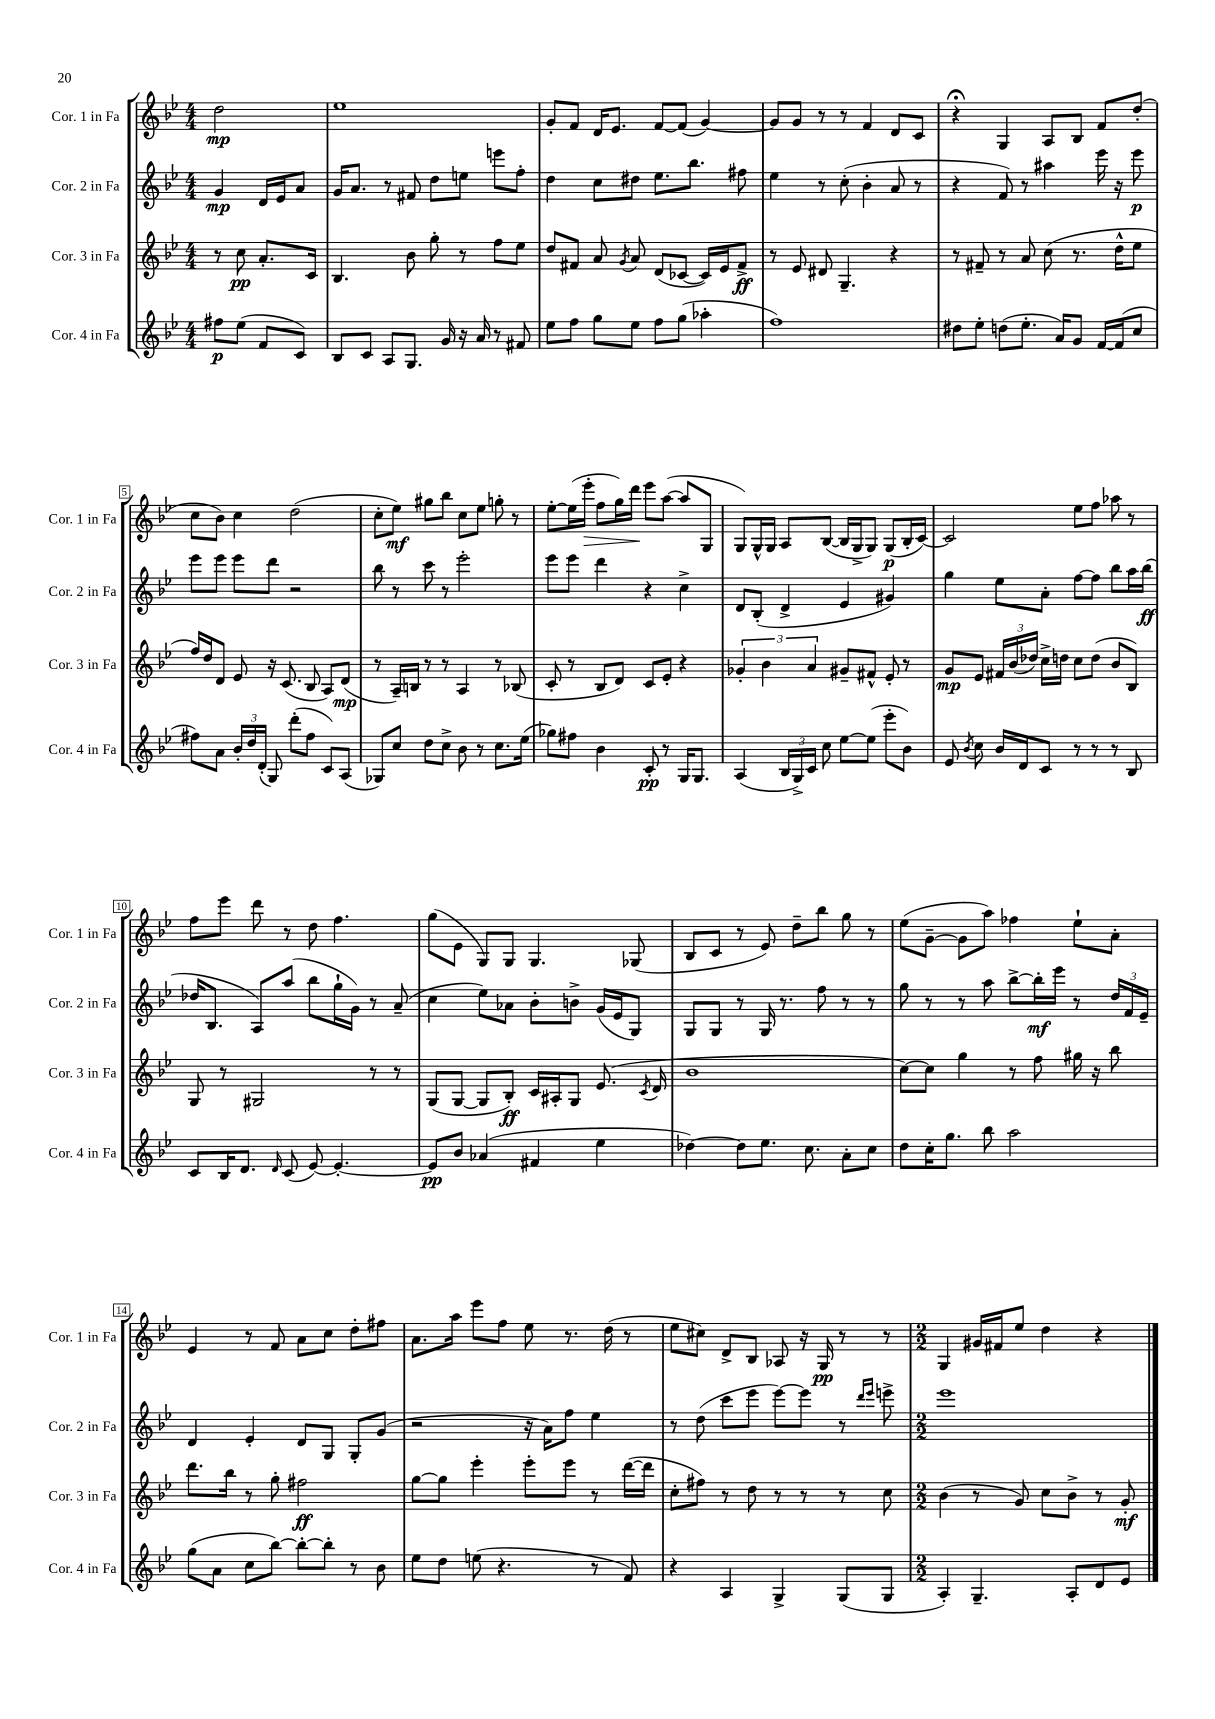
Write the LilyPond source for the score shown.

<<
\new StaffGroup <<
\new Staff = "s0" \with { instrumentName = "Cor. 1 in Fa" shortInstrumentName = "Cor. 1 in Fa" } {
    \clef treble \key bes \major \numericTimeSignature \time 4/4 \partial 2
    \autoBeamOff d''2\mp |
    ees''1 |
    g'8[-. f'8] d'16[ ees'8.] f'8[~ f'8]( g'4~) |
    g'8[ g'8] r8 r8 f'4 d'8[ c'8] |
    r4\fermata g4 a8[ bes8] f'8[ d''8]-.( |
    c''8[ bes'8]) c''4 d''2( |
    c''8[-. ees''8]\mf) gis''8[ bes''8] c''8[ ees''8] g''8-. r8 |
    ees''8[~-. ees''16( ees'''16]-.\> f''8[ g''16) d'''16]\! ees'''8[ a''8]~( a''8[ g8] |
    g8[) g16-^ g16] a8[ bes8]~( bes16[ g16-> g8]) g8[\p( bes16-. c'16]~) |
    c'2 ees''8[ f''8] aes''8 r8 |
    f''8[ ees'''8] d'''8 r8 d''8 f''4. |
    g''8[( ees'8] g8[) g8] g4. ges8( |
    bes8[ c'8] r8 ees'8) d''8[-- bes''8] g''8 r8 |
    ees''8[( g'8]~-- g'8[ a''8]) fes''4 ees''8[-! a'8]-. |
    ees'4 r8 f'8 a'8[ c''8] d''8[-. fis''8] |
    a'8.[ a''16] ees'''8[ f''8] ees''8 r8. d''16( r8 |
    ees''8[ cis''8]) d'8[-> bes8] aes8 r16 g16\pp r8 r8 |
    \numericTimeSignature \time 2/2 g4 gis'16[ fis'16 ees''8] d''4 r4 \bar "|." |
}
\new Staff = "s1" \with { instrumentName = "Cor. 2 in Fa" shortInstrumentName = "Cor. 2 in Fa" } {
    \clef treble \key bes \major \numericTimeSignature \time 4/4 \partial 2
    \autoBeamOff g'4\mp d'16[ ees'16 a'8] |
    g'16[ a'8.] r8 fis'8 d''8[ e''8] e'''8[ f''8]-. |
    d''4 c''8[ dis''8] ees''8.[ bes''8.] fis''8 |
    ees''4 r8 c''8-.( bes'4-. a'8 r8 |
    r4 f'8) r8 ais''4 ees'''16 r16 ees'''8\p |
    ees'''8[ ees'''8] ees'''8[ d'''8] r2 |
    bes''8 r8 c'''8 r8 ees'''2-. |
    ees'''8[ ees'''8] d'''4 r4 c''4-> |
    d'8[ bes8]-.( d'4-> ees'4 gis'4) |
    g''4 ees''8[ a'8]-. f''8[~ f''8] bes''8[ a''16 bes''16]\ff( |
    des''16[ bes8.] a8[) a''8]( bes''8[ g''16-! g'16]) r8 a'8--( |
    c''4 ees''8[) aes'8] bes'8[-. b'8]-> g'16[( ees'16 g8]) |
    g8[ g8] r8 g16 r8. f''8 r8 r8 |
    g''8 r8 r8 a''8 bes''8[~-> bes''16-.\mf ees'''16] r8 \tuplet 3/2 { d''16[ f'16 ees'16]-- } |
    d'4 ees'4-. d'8[ g8] g8[-. g'8]( |
    r2 r16 a'16[) f''8] ees''4 |
    r8 d''8( c'''8[ ees'''8] ees'''8[~) ees'''8] r8 \grace { d'''16[ ees'''16] } e'''8-> |
    \numericTimeSignature \time 2/2 ees'''1 \bar "|." |
}
\new Staff = "s2" \with { instrumentName = "Cor. 3 in Fa" shortInstrumentName = "Cor. 3 in Fa" } {
    \clef treble \key bes \major \numericTimeSignature \time 4/4 \partial 2
    \autoBeamOff r8 c''8\pp a'8.[-. c'16] |
    bes4. bes'8 g''8-. r8 f''8[ ees''8] |
    d''8[ fis'8] a'8 \acciaccatura { g'8 } a'8 d'8[( ces'8]~ ces'16[) ees'16 fis'8]->\ff |
    r8 ees'8 dis'8 g4.-- r4 |
    r8 fis'8-- r8 a'8 c''8( r8. d''16[-^ ees''8] |
    f''16[) d''16 d'8] ees'8 r16 c'8.( bes8 a8[) d'8]\mp( |
    r8 a16[--) b16] r8 r8 a4 r8 bes8( |
    c'8-. r8 bes8[ d'8]) c'8[ ees'8]-. r4 |
    \tuplet 3/2 { ges'4-. bes'4 a'4 } gis'8[-- fis'8]-^ ees'8-. r8 |
    g'8[\mp ees'8] \tuplet 3/2 { fis'16[ bes'16( des''16]) } c''16[-> d''16] c''8[ d''8]( bes'8[ bes8]) |
    g8 r8 gis2 r8 r8 |
    g8[( g8]~ g8[ bes8]-.\ff) c'16[ ais16-. g8] ees'8.( \acciaccatura { c'8 } d'16 |
    bes'1 |
    c''8[~) c''8] g''4 r8 f''8 gis''16 r16 bes''8 |
    d'''8.[ bes''16] r8 g''8-. fis''2\ff |
    g''8[~ g''8] ees'''4-. ees'''8[-. ees'''8] r8 d'''16[~( d'''16] |
    c''8[-. fis''8]) r8 d''8 r8 r8 r8 c''8 |
    \numericTimeSignature \time 2/2 bes'4( r8 g'8) c''8[ bes'8]-> r8 g'8-.\mf \bar "|." |
}
\new Staff = "s3" \with { instrumentName = "Cor. 4 in Fa" shortInstrumentName = "Cor. 4 in Fa" } {
    \clef treble \key bes \major \numericTimeSignature \time 4/4 \partial 2
    \autoBeamOff fis''8[\p ees''8]( f'8[ c'8]) |
    bes8[ c'8] a8[ g8.] g'16 r16 a'16 r8 fis'8 |
    ees''8[ f''8] g''8[ ees''8] f''8[ g''8]( aes''4-. |
    f''1) |
    dis''8[ ees''8]-. d''8[( ees''8.]-. a'16[) g'8] f'16[~ f'16( c''8] |
    fis''8[) a'8] \tuplet 3/2 { bes'16[-. d''16 d'16]-.( } g8) d'''8[-.( fis''8] c'8[) a8]( |
    ges8[) c''8] d''8[ c''8]-> bes'8 r8 c''8.[ ees''16]( |
    ges''8[) fis''8] bes'4 c'8-.\pp r8 g16[ g8.] |
    a4( \tuplet 3/2 { bes16[ g16->) c'16] } c''8 ees''8[~ ees''8]( ees'''8[-. bes'8]) |
    ees'8 \acciaccatura { bes'8 } c''8 bes'16[ d'16 c'8] r8 r8 r8 bes8 |
    c'8[ bes16 d'8.] \grace { d'16 } c'8( ees'8~) ees'4.~-. |
    ees'8[\pp bes'8] aes'4( fis'4 ees''4 |
    des''4~) des''8[ ees''8.] c''8. a'8[-. c''8] |
    d''8[ c''16-. g''8.] bes''8 a''2 |
    g''8[( a'8] c''8[ bes''8]~) bes''8[~-. bes''8]-. r8 bes'8 |
    ees''8[ d''8] e''8( r4. r8 f'8) |
    r4 a4 g4-> g8[( g8] |
    \numericTimeSignature \time 2/2 a4-.) g4.-- a8[-. d'8 ees'8] \bar "|." |
}
>>
>>
\layout { \context { \Score \override BarNumber.stencil = #(make-stencil-boxer 0.1 0.3 ly:text-interface::print) } }
